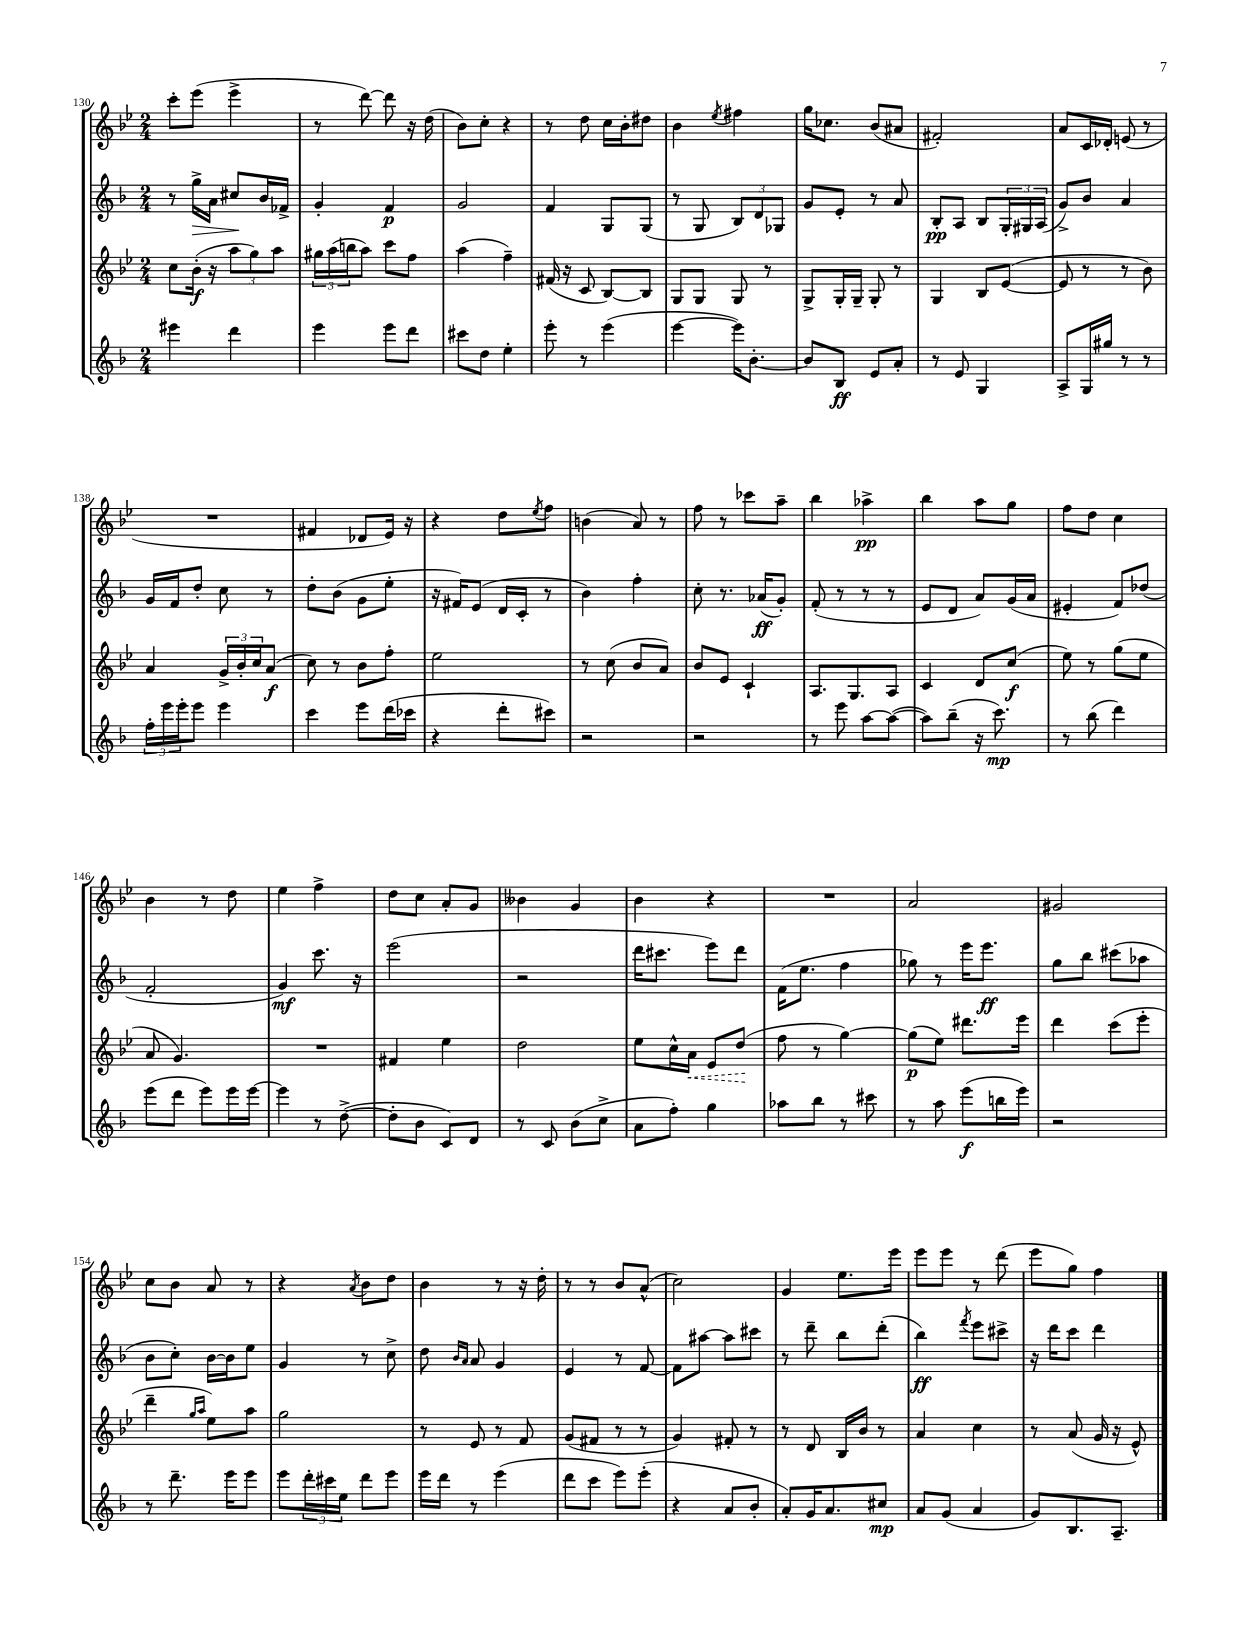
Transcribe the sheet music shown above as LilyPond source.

<<
\new StaffGroup <<
\new Staff = "s0" {
    \clef treble \key bes \major \numericTimeSignature \time 2/4
    c'''8-. ees'''8( ees'''4-> |
    r8 d'''8~) d'''8 r16 d''16( |
    bes'8) c''8-. r4 |
    r8 d''8 c''16 bes'16-. dis''8 |
    bes'4 \acciaccatura { ees''8 } fis''4 |
    g''16 ces''8. bes'8( ais'8 |
    fis'2-.) |
    a'8 c'16 des'16-. e'8( r8 |
    R2 |
    fis'4 des'8 ees'16) r16 |
    r4 d''8 \acciaccatura { ees''8 } f''8 |
    b'4( a'8) r8 |
    f''8 r8 ces'''8 a''8-- |
    bes''4 aes''4->\pp |
    bes''4 a''8 g''8 |
    f''8 d''8 c''4 |
    bes'4 r8 d''8 |
    ees''4 f''4-> |
    d''8 c''8 a'8-. g'8 |
    beses'4 g'4 |
    bes'4 r4 |
    R2 |
    a'2 |
    gis'2 |
    c''8 bes'8 a'8 r8 |
    r4 \acciaccatura { a'8 } bes'8 d''8 |
    bes'4 r8 r16 d''16-. |
    r8 r8 bes'8 a'8-^( |
    c''2) |
    g'4 ees''8. ees'''16 |
    ees'''8 ees'''8 r8 d'''8( |
    ees'''8 g''8) f''4 \bar "|." |
}
\new Staff = "s1" {
    \clef treble \key f \major \numericTimeSignature \time 2/4
    r8 g''16->\> a'16 cis''8\! bes'16 fes'16-> |
    g'4-. f'4\p |
    g'2 |
    f'4 g8 g8( |
    r8 g8 \tuplet 3/2 { bes8) d'8 ges8 } |
    g'8 e'8-. r8 a'8 |
    bes8-.\pp a8 bes8 \tuplet 3/2 { g16-. gis16 a16( } |
    g'8->) bes'8 a'4 |
    g'16 f'16 d''8-. c''8 r8 |
    d''8-. bes'8( g'8 e''8-. |
    r16 fis'16) e'8( d'16 c'16-. r8 |
    bes'4) f''4-. |
    c''8-. r8. aes'16\ff( g'8-.) |
    f'8-.( r8 r8 r8 |
    e'8 d'8 a'8) g'16( a'16 |
    eis'4-. f'8) des''8( |
    f'2-. |
    g'4\mf) c'''8. r16 |
    e'''2( |
    r2 |
    d'''16 cis'''8. e'''8) d'''8 |
    f'16( e''8. f''4 |
    ges''8) r8 e'''16 e'''8.\ff |
    g''8 bes''8 cis'''8( aes''8 |
    bes'8 c''8-.) bes'16~ bes'16 e''8 |
    g'4 r8 c''8-> |
    d''8 \grace { bes'16 a'16 } a'8 g'4 |
    e'4 r8 f'8~ |
    f'8 ais''8~ ais''8 cis'''8 |
    r8 d'''8-- bes''8 d'''8-.( |
    bes''4\ff) \acciaccatura { f'''8 } e'''8 cis'''8-> |
    r16 d'''16 c'''8 d'''4 \bar "|." |
}
\new Staff = "s2" {
    \clef treble \key bes \major \numericTimeSignature \time 2/4
    c''8 bes'16-.\f( r16 \tuplet 3/2 { a''8 g''8) a''8 } |
    \tuplet 3/2 { gis''16 a''16( b''16 } a''8) c'''8 f''8 |
    a''4( f''4--) |
    fis'16( r16 c'8 bes8~) bes8 |
    g8 g8 g8 r8 |
    g8-> g16-. g16-- g8-. r8 |
    g4 bes8 ees'8~( |
    ees'8 r8 r8 bes'8) |
    a'4 \tuplet 3/2 { g'16-> bes'16-. c''16 } a'8\f( |
    c''8) r8 bes'8 f''8-. |
    ees''2 |
    r8 c''8( bes'8 a'8) |
    bes'8 ees'8 c'4-! |
    a8. g8. a8 |
    c'4 d'8 c''8\f( |
    ees''8) r8 g''8( ees''8 |
    a'8 g'4.) |
    R2 |
    fis'4 ees''4 |
    d''2 |
    ees''8 c''16-^ \once \override Hairpin.style = #'dashed-line a'16\< ees'8 d''8\!( |
    f''8 r8 g''4~) |
    g''8\p( ees''8) dis'''8. ees'''16 |
    d'''4 c'''8( ees'''8-. |
    d'''4-- \grace { g''16 a''16 } ees''8) a''8 |
    g''2 |
    r8 ees'8 r8 f'8 |
    g'8( fis'8 r8 r8 |
    g'4) fis'8-. r8 |
    r8 d'8 bes16 bes'16 r8 |
    a'4 c''4 |
    r8 a'8( g'16 r16 ees'8-^) \bar "|." |
}
\new Staff = "s3" {
    \clef treble \key f \major \numericTimeSignature \time 2/4
    eis'''4 d'''4 |
    e'''4 e'''8 d'''8 |
    cis'''8 d''8 e''4-. |
    e'''8-. r8 e'''4( |
    e'''4~ e'''16) bes'8.~-. |
    bes'8 bes8\ff e'8 a'8-. |
    r8 e'8 g4 |
    a8-> g16 gis''16 r8 r8 |
    \tuplet 3/2 { f''16-. e'''16 e'''16-. } e'''8 e'''4 |
    c'''4 e'''8 d'''16( ces'''16 |
    r4 d'''8-. cis'''8) |
    r2 |
    r2 |
    r8 e'''8 a''8~ a''8~( |
    a''8) bes''8--( r16 c'''8.\mp) |
    r8 bes''8( d'''4) |
    e'''8( d'''8 e'''8) e'''16 e'''16~ |
    e'''4 r8 d''8~->( |
    d''8-. bes'8 c'8) d'8 |
    r8 c'8 bes'8( c''8-> |
    a'8 f''8-.) g''4 |
    aes''8 bes''8 r8 cis'''8 |
    r8 a''8 e'''8\f( b''16 e'''16) |
    r2 |
    r8 d'''8.-- e'''16 e'''8 |
    e'''8 \tuplet 3/2 { d'''16-. cis'''16 e''16 } d'''8 e'''8 |
    e'''16 d'''16 r8 e'''4( |
    d'''8 c'''8 e'''8) e'''8-.( |
    r4 a'8 bes'8-. |
    a'8-.) g'16 a'8. cis''8\mp |
    a'8 g'8( a'4 |
    g'8) bes8. a8.-- \bar "|." |
}
>>
>>
\layout { \context { \Score currentBarNumber = #130 } }
